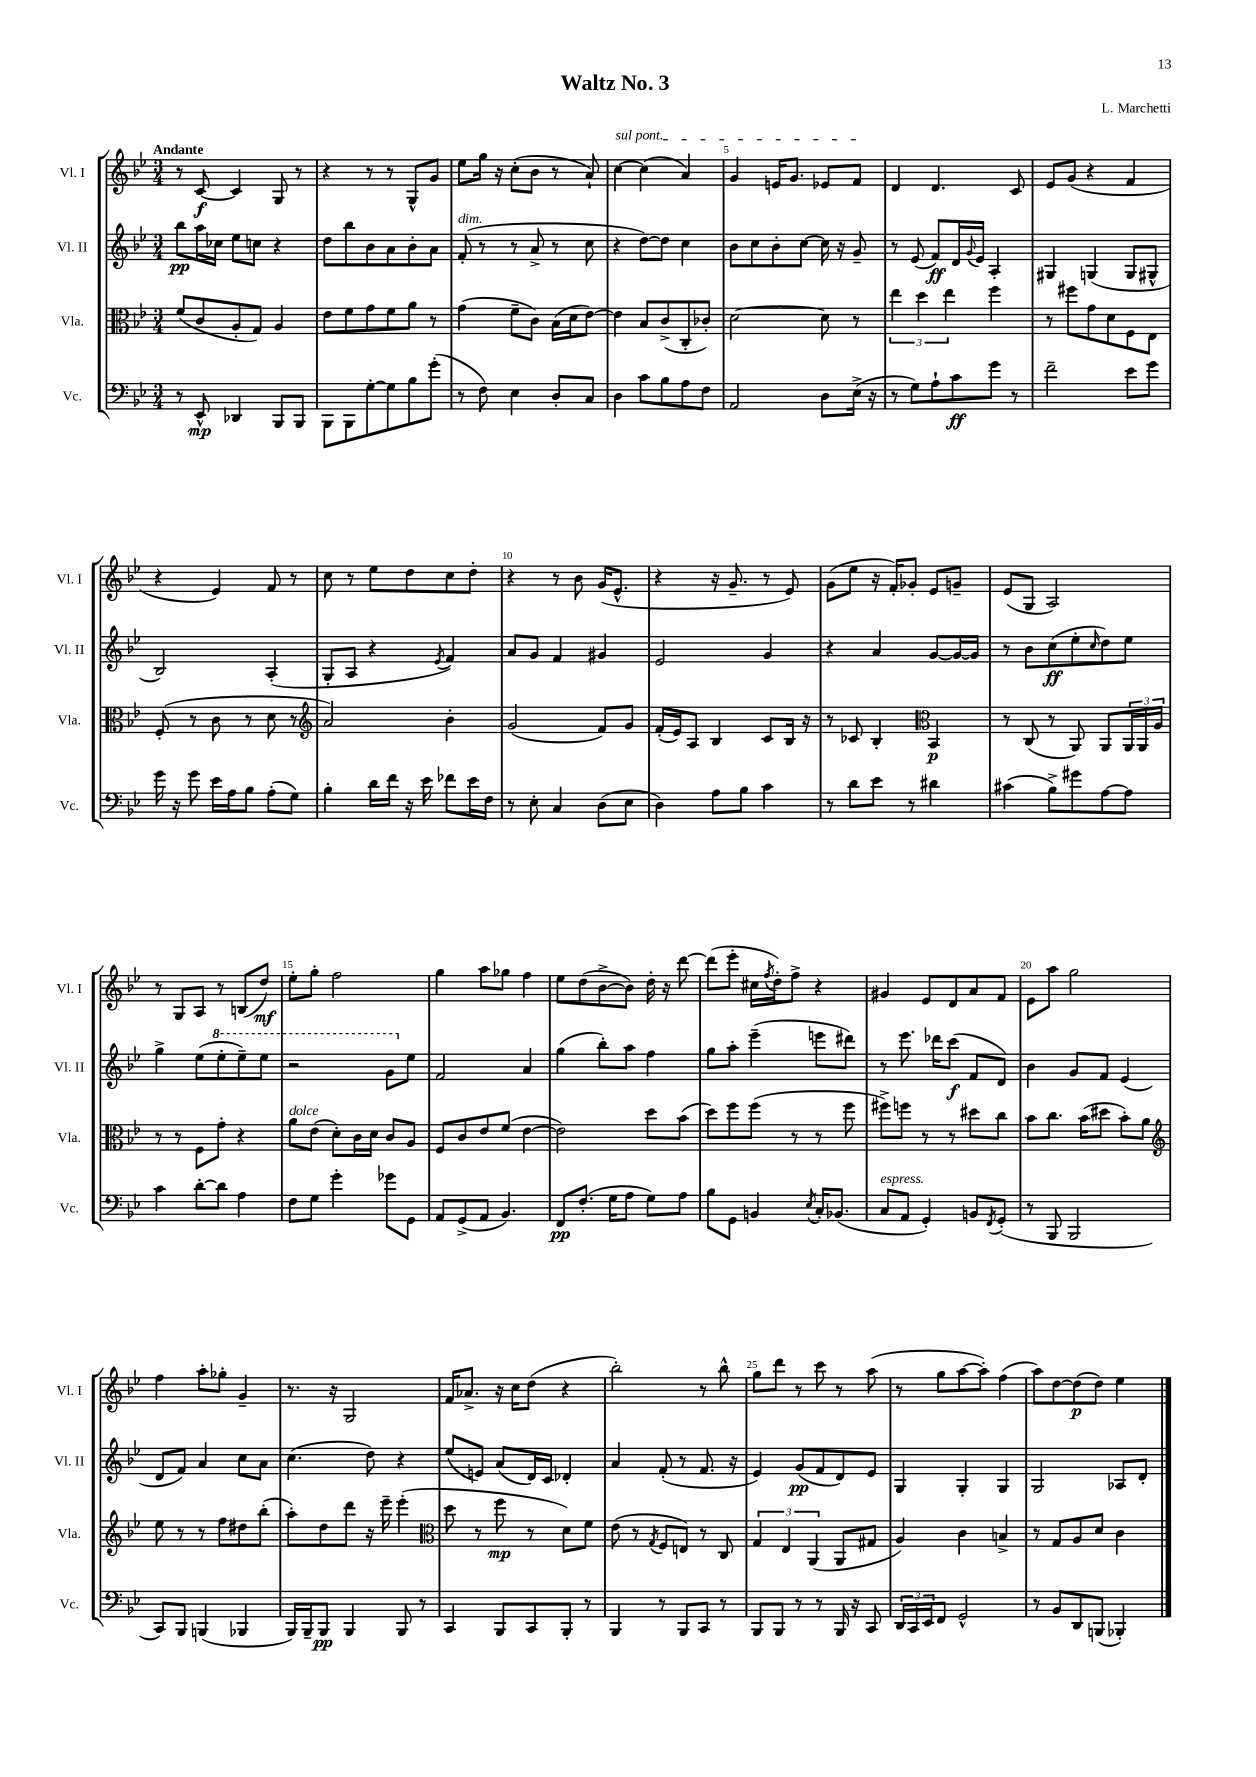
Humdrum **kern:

**kern	**dynam	**kern	**dynam	**kern	**dynam	**kern	**dynam
*part4	*part4	*part3	*part3	*part2	*part2	*part1	*part1
*staff4	*staff4	*staff3	*staff3	*staff2	*staff2	*staff1	*staff1
*I"Vc.	*	*I"Vla.	*	*I"Vl. II	*	*I"Vl. I	*
*I'Vc.	*	*I'Vla.	*	*I'Vl. II	*	*I'Vl. I	*
*clefF4	*	*clefC3	*	*clefG2	*	*clefG2	*
*k[b-e-]	*	*k[b-e-]	*	*k[b-e-]	*	*k[b-e-]	*
*M3/4	*	*M3/4	*	*M3/4	*	*M3/4	*
=1	=1	=1	=1	=1	=1	=1	=1
!	!	!	!	!	!	!LO:TX:a:B:t=Andante	!
8r	.	(8f/L	.	8bb-\L	pp	8r	.
8EE-^^/	mp	8c/	.	16aa\L	.	[8c/	f
.	.	.	.	16cc-X\JJ	.	.	.
4DD-X/	.	8A'/	.	8ee-\L	.	4c/]	.
.	.	8G/J)	.	8ccn\J	.	.	.
8BBB-/L	.	4A/	.	4r	.	8G/	.
8BBB-/J	.	.	.	.	.	8r	.
=2	=2	=2	=2	=2	=2	=2	=2
8BBB-\L	.	8e-\L	.	8dd\L	.	4r	.
8BBB-\	.	8f\	.	8bb-\	.	.	.
[8G'\	.	8g\	.	8b-\	.	8r	.
8G\]	.	8f\	.	8a\	.	8r	.
8B-\	.	8a\J	.	8b-'\	.	8G^^/L	.
(8g'\J	.	8r	.	8a\J	.	8g/J	.
=3	=3	=3	=3	=3	=3	=3	=3
!	!	!	!	!LO:TX:a:i:t=dim.	!	!	!
8r	.	(4g\	.	(8f'/	.	8ee-\L	.
8F\)	.	.	.	8r	.	16gg\Jk	.
.	.	.	.	.	.	16r	.
4E-\	.	8f~\L	.	8r	.	(8cc'\L	.
.	.	8c\J)	.	8a^/	.	8b-\J	.
8D'/L	.	(16B-\LL	.	8r	.	8r	.
.	.	16d\J	.	.	.	.	.
8C/J	.	[8e-\J)	.	8cc\	.	8a`/)	.
=4	=4	=4	=4	=4	=4	=4	=4
!	!	!	!	!	!	!LO:TX:a:i:t=sul pont.	!
4D\	.	4e-\]	.	4r	.	[4cc\	.
8c\L	.	8B-/L	.	[8dd\L)	.	(4cc\]	.
8B-\	.	(8c^/	.	8dd\J]	.	.	.
8A\	.	8C'/	.	4cc\	.	4a/)	.
8F\J	.	8c-X'/J)	.	.	.	.	.
=5	=5	=5	=5	=5	=5	=5	=5
2AA/	.	[2d\	.	8b-\L	.	4g/	.
.	.	.	.	8cc\	.	.	.
.	.	.	.	8b-'\	.	16en/KL	.
.	.	.	.	.	.	8.g/J	.
.	.	.	.	[8cc\J	.	.	.
8D\L	.	8d\]	.	16cc\]	.	8e-X/L	.
.	.	.	.	16r	.	.	.
(16E-^\Jk	.	8r	.	8g~/	.	8f/J	.
16r	.	.	.	.	.	.	.
=6	=6	=6	=6	=6	=6	=6	=6
8r	.	6ee-\	.	8r	.	4d/	.
8G\L)	.	.	.	(8e-/	.	.	.
.	.	6dd\	.	.	.	.	.
8A`\	.	.	.	8f/L)	ff	4.d/	.
.	.	6ee-\	.	.	.	.	.
8c\	ff	.	.	16d/L	.	.	.
.	.	.	.	8qqg/	.	.	.
.	.	.	.	16e-/JJ	.	.	.
8g\J	.	4ff\	.	4A'/	.	.	.
8r	.	.	.	.	.	8c/	.
=7	=7	=7	=7	=7	=7	=7	=7
2f~\	.	8r	.	4G#X/	.	8e-/L	.
.	.	8ff#X\L	.	.	.	(8g/J	.
.	.	8g\	.	(4Gn/	.	4r	.
.	.	8d\	.	.	.	.	.
8e-\L	.	8F\	.	8G/L	.	4f/	.
8g\J	.	8E-\J	.	8G#X^^/J	.	.	.
!!LO:LB:g=z
=8	=8	=8	=8	=8	=8	=8	=8
16g\	.	(8F'/	.	2B-/)	.	4r	.
16r	.	.	.	.	.	.	.
8g\	.	8r	.	.	.	.	.
16e-\LL	.	8c\	.	.	.	4e-/)	.
16A\J	.	.	.	.	.	.	.
8B-\J	.	8r	.	.	.	.	.
(8A'\L	.	8d\	.	(4A'/	.	8f/	.
8G\J)	.	8r	.	.	.	8r	.
=9	=9	=9	=9	=9	=9	=9	=9
*	*	*clefG2	*	*	*	*	*
4B-'\	.	2a/)	.	8G'/L	.	8cc\	.
.	.	.	.	8A/J	.	8r	.
16d\LL	.	.	.	4r	.	8ee-\L	.
16f\JJ	.	.	.	.	.	.	.
16r	.	.	.	.	.	8dd\	.
16e-\	.	.	.	.	.	.	.
.	.	.	.	8qe-/	.	.	.
8f-X\L	.	4b-'\	.	4f/)	.	8cc\	.
16e-\L	.	.	.	.	.	8dd'\J	.
16F\JJ	.	.	.	.	.	.	.
=10	=10	=10	=10	=10	=10	=10	=10
8r	.	(2g/	.	8a/L	.	4r	.
8E-'\	.	.	.	8g/J	.	.	.
4C/	.	.	.	4f/	.	8r	.
.	.	.	.	.	.	8b-\	.
(8D\L	.	8f/L)	.	4g#X/	.	(16g/KL	.
.	.	.	.	.	.	8.e-^^/J	.
8E-\J	.	8g/J	.	.	.	.	.
=11	=11	=11	=11	=11	=11	=11	=11
4D\)	.	(16f'/LL	.	2e-/	.	4r	.
.	.	16e-/J)	.	.	.	.	.
.	.	8A/J	.	.	.	.	.
8A\L	.	4B-/	.	.	.	16r	.
.	.	.	.	.	.	8.g~/	.
8B-\J	.	.	.	.	.	.	.
4c\	.	8c/L	.	4g/	.	8r	.
.	.	16B-/Jk	.	.	.	8e-/)	.
.	.	16r	.	.	.	.	.
=12	=12	=12	=12	=12	=12	=12	=12
8r	.	8r	.	4r	.	(8g\L	.
8d\L	.	8c-X/	.	.	.	8ee-\J	.
8e-\J	.	4B-'/	.	4a/	.	16r	.
.	.	.	.	.	.	16f'/KL)	.
8r	.	.	.	.	.	8g-X'/J	.
*	*	*clefC3	*	*	*	*	*
4d#X\	.	4BB-/	p	[8g/L	.	8e-/L	.
.	.	.	.	16g/L_	.	8gn~/J	.
.	.	.	.	16g/JJ]	.	.	.
=13	=13	=13	=13	=13	=13	=13	=13
(4c#X\	.	8r	.	8r	.	(8e-/L	.
.	.	(8C/	.	8b-\L	.	8G/J	.
8B-^\L)	.	8r	.	(8cc\	ff	2A/)	.
8g#X\	.	8AA/)	.	8ee-'\	.	.	.
.	.	.	.	16qqcc/	.	.	.
[8A\	.	8AA/L	.	8dd\)	.	.	.
8A\J]	.	24AA/L	.	8ee-\J	.	.	.
.	.	24AA/	.	.	.	.	.
.	.	24A/JJ	.	.	.	.	.
!!LO:LB:g=z
=14	=14	=14	=14	=14	=14	=14	=14
4c\	.	8r	.	4gg^\	.	8r	.
.	.	8r	.	.	.	8G/L	.
[8d'\L	.	8F\L	.	(8ee-\L	.	8A/J	.
*	*	*	*	*8va	*	*	*
8d\J]	.	8g'\J	.	8eee-'\	.	8r	.
4A\	.	4r	.	8eee-~\)	.	(8Bn/L	.
.	.	.	.	8eee-\J	.	8dd/J)	mf
=15	=15	=15	=15	=15	=15	=15	=15
!	!	!LO:TX:a:i:t=dolce	!	!	!	!	!
8F\L	.	8a\L	.	2r	.	8ee-'\L	.
8G\J	.	(8e-\J	.	.	.	8gg'\J	.
4g'\	.	8d'\L)	.	.	.	2ff\	.
.	.	16c\L	.	.	.	.	.
.	.	16d\JJ	.	.	.	.	.
8g-X\L	.	8c/L	.	8gg\L	.	.	.
*	*	*	*	*X8va	*	*	*
8GG\J	.	8A/J	.	8ee-\J	.	.	.
=16	=16	=16	=16	=16	=16	=16	=16
8AA/L	.	8F/L	.	2f/	.	4gg\	.
(8GG^/	.	8c/	.	.	.	.	.
8AA/J	.	8e-/	.	.	.	8aa\L	.
4.BB-/)	.	(8f/J	.	.	.	8gg-X\J	.
.	.	[4e-\	.	4a/	.	4ff\	.
=17	=17	=17	=17	=17	=17	=17	=17
8FF/L	pp	2e-\])	.	(4gg\	.	8ee-\L	.
(8.F'/J	.	.	.	.	.	(8dd\	.
.	.	.	.	8bb-'\L)	.	[8b-^\	.
16G\KL	.	.	.	.	.	.	.
8A\J	.	.	.	8aa\J	.	8b-\J])	.
8G\L)	.	8dd\L	.	4ff\	.	16dd'\	.
.	.	.	.	.	.	16r	.
8A\J	.	(8b-\J	.	.	.	[8ddd\	.
=18	=18	=18	=18	=18	=18	=18	=18
8B-\L	.	8dd\L)	.	8gg\L	.	(8ddd\L]	.
8GG\J	.	8ff\	.	8aa'\J	.	8eee-'\J	.
4BBn/	.	(8ff\J	.	(4eee-~\	.	16cc#X\LL	.
.	.	.	.	.	.	8qff/	.
.	.	.	.	.	.	16dd'\J)	.
.	.	8r	.	.	.	8ff^\J	.
8qE-/	.	.	.	.	.	.	.
16C'/KL	.	8r	.	8eeen\L	.	4r	.
(8.BB-X/J	.	.	.	.	.	.	.
.	.	8ff\	.	8ddd#X\J)	.	.	.
=19	=19	=19	=19	=19	=19	=19	=19
!LO:TX:a:i:t=espress.	!	!	!	!	!	!	!
8C/L	.	8ff#X^\L)	.	8r	.	4g#X/	.
8AA/J	.	8ffn\J	.	8.eee-\	.	.	.
4GG'/)	.	8r	.	.	.	8e-/L	.
.	.	.	.	16ddd-X\KL	.	.	.
.	.	8r	.	(8ccc\J	f	8d/	.
8BBn/L	.	8dd#X\L	.	8f/L	.	8a/	.
8qFF/	.	.	.	.	.	.	.
(8GG'/J	.	8cc\J	.	8d/J)	.	8f/J	.
=20	=20	=20	=20	=20	=20	=20	=20
8r	.	8b-\L	.	4b-\	.	8e-\L	.
8BBB-/	.	8.cc\J	.	.	.	8aa\J	.
2BBB-/	.	.	.	8g/L	.	2gg\	.
.	.	(16b-\KL	.	.	.	.	.
.	.	8dd#X\J	.	8f/J	.	.	.
.	.	8b-'\L)	.	(4e-/	.	.	.
.	.	8a\J	.	.	.	.	.
!!LO:LB:g=z
=21	=21	=21	=21	=21	=21	=21	=21
*	*	*clefG2	*	*	*	*	*
8CC/L)	.	8ee-\	.	8d/L	.	4ff\	.
8BBB-/J	.	8r	.	8f/J)	.	.	.
(4BBBn/	.	8r	.	4a/	.	8aa'\L	.
.	.	8ff\L	.	.	.	8gg-X'\J	.
4BBB-X/	.	8dd#X\	.	8cc\L	.	4g~/	.
.	.	(8bb-'\J	.	8a\J	.	.	.
=22	=22	=22	=22	=22	=22	=22	=22
16BBB-/LL)	.	8aa'\L)	.	(4.cc\	.	8.r	.
16BBB-~/J	.	.	.	.	.	.	.
8BBB-/J	pp	8dd\	.	.	.	.	.
.	.	.	.	.	.	16r	.
4BBB-/	.	8ddd\J	.	.	.	2G/	.
.	.	16r	.	8dd\)	.	.	.
.	.	16eee-~\	.	.	.	.	.
8BBB-/	.	(4eee-'\	.	4r	.	.	.
8r	.	.	.	.	.	.	.
=23	=23	=23	=23	=23	=23	=23	=23
*	*	*clefC3	*	*	*	*	*
4CC/	.	8dd\	.	(8ee-/L	.	16f/KL	.
.	.	.	.	.	.	8.a-X^/J	.
.	.	8r	.	8en/J)	.	.	.
8BBB-/L	.	8ff\	mp	(8a/L	.	16r	.
.	.	.	.	.	.	16cc\KL	.
8CC/	.	8r	.	16d/L)	.	(8dd\J	.
.	.	.	.	16c/JJ	.	.	.
8BBB-'/J	.	8d\L)	.	4d-X'/	.	4r	.
8r	.	8f\J	.	.	.	.	.
=24	=24	=24	=24	=24	=24	=24	=24
4BBB-/	.	(8e-\	.	4a/	.	2bb-'\)	.
.	.	8r	.	.	.	.	.
.	.	8qG/	.	.	.	.	.
8r	.	8F/L	.	(8f'/	.	.	.
8BBB-/L	.	8En/J)	.	8r	.	.	.
8CC/J	.	8r	.	8.f/	.	8r	.
8r	.	8C/	.	.	.	8bb-^^\	.
.	.	.	.	16r	.	.	.
=25	=25	=25	=25	=25	=25	=25	=25
8BBB-/L	.	6G/	.	4e-/)	.	8gg\L	.
8BBB-/J	.	.	.	.	.	8ddd\J	.
.	.	6E-/	.	.	.	.	.
8r	.	.	.	(8g/L	pp	8r	.
.	.	(6AA/	.	.	.	.	.
8r	.	.	.	8f/	.	8ccc\	.
16BBB-/	.	8AA/L	.	8d/)	.	8r	.
16r	.	.	.	.	.	.	.
8CC/	.	8G#X/J	.	8e-/J	.	(8aa\	.
=26	=26	=26	=26	=26	=26	=26	=26
24DD/LL	.	4A/)	.	4G/	.	8r	.
24CC/	.	.	.	.	.	.	.
24EE-/J	.	.	.	.	.	.	.
8FF/J	.	.	.	.	.	8gg\L	.
2GG^^/	.	4c\	.	4G'/	.	[8aa\	.
.	.	.	.	.	.	8aa'\J])	.
.	.	4Bn^/	.	4G/	.	(4ff\	.
=27	=27	=27	=27	=27	=27	=27	=27
8r	.	8r	.	2G/	.	8aa\L)	.
8BB-/L	.	8G/L	.	.	.	[8dd\	.
8DD/	.	8A/	.	.	.	(8dd\]	p
(8BBBn/J	.	8d/J	.	.	.	8dd\J)	.
4BBB-X'/)	.	4c\	.	8A-X/L	.	4ee-\	.
.	.	.	.	8d'/J	.	.	.
==	==	==	==	==	==	==	==
*-	*-	*-	*-	*-	*-	*-	*-
